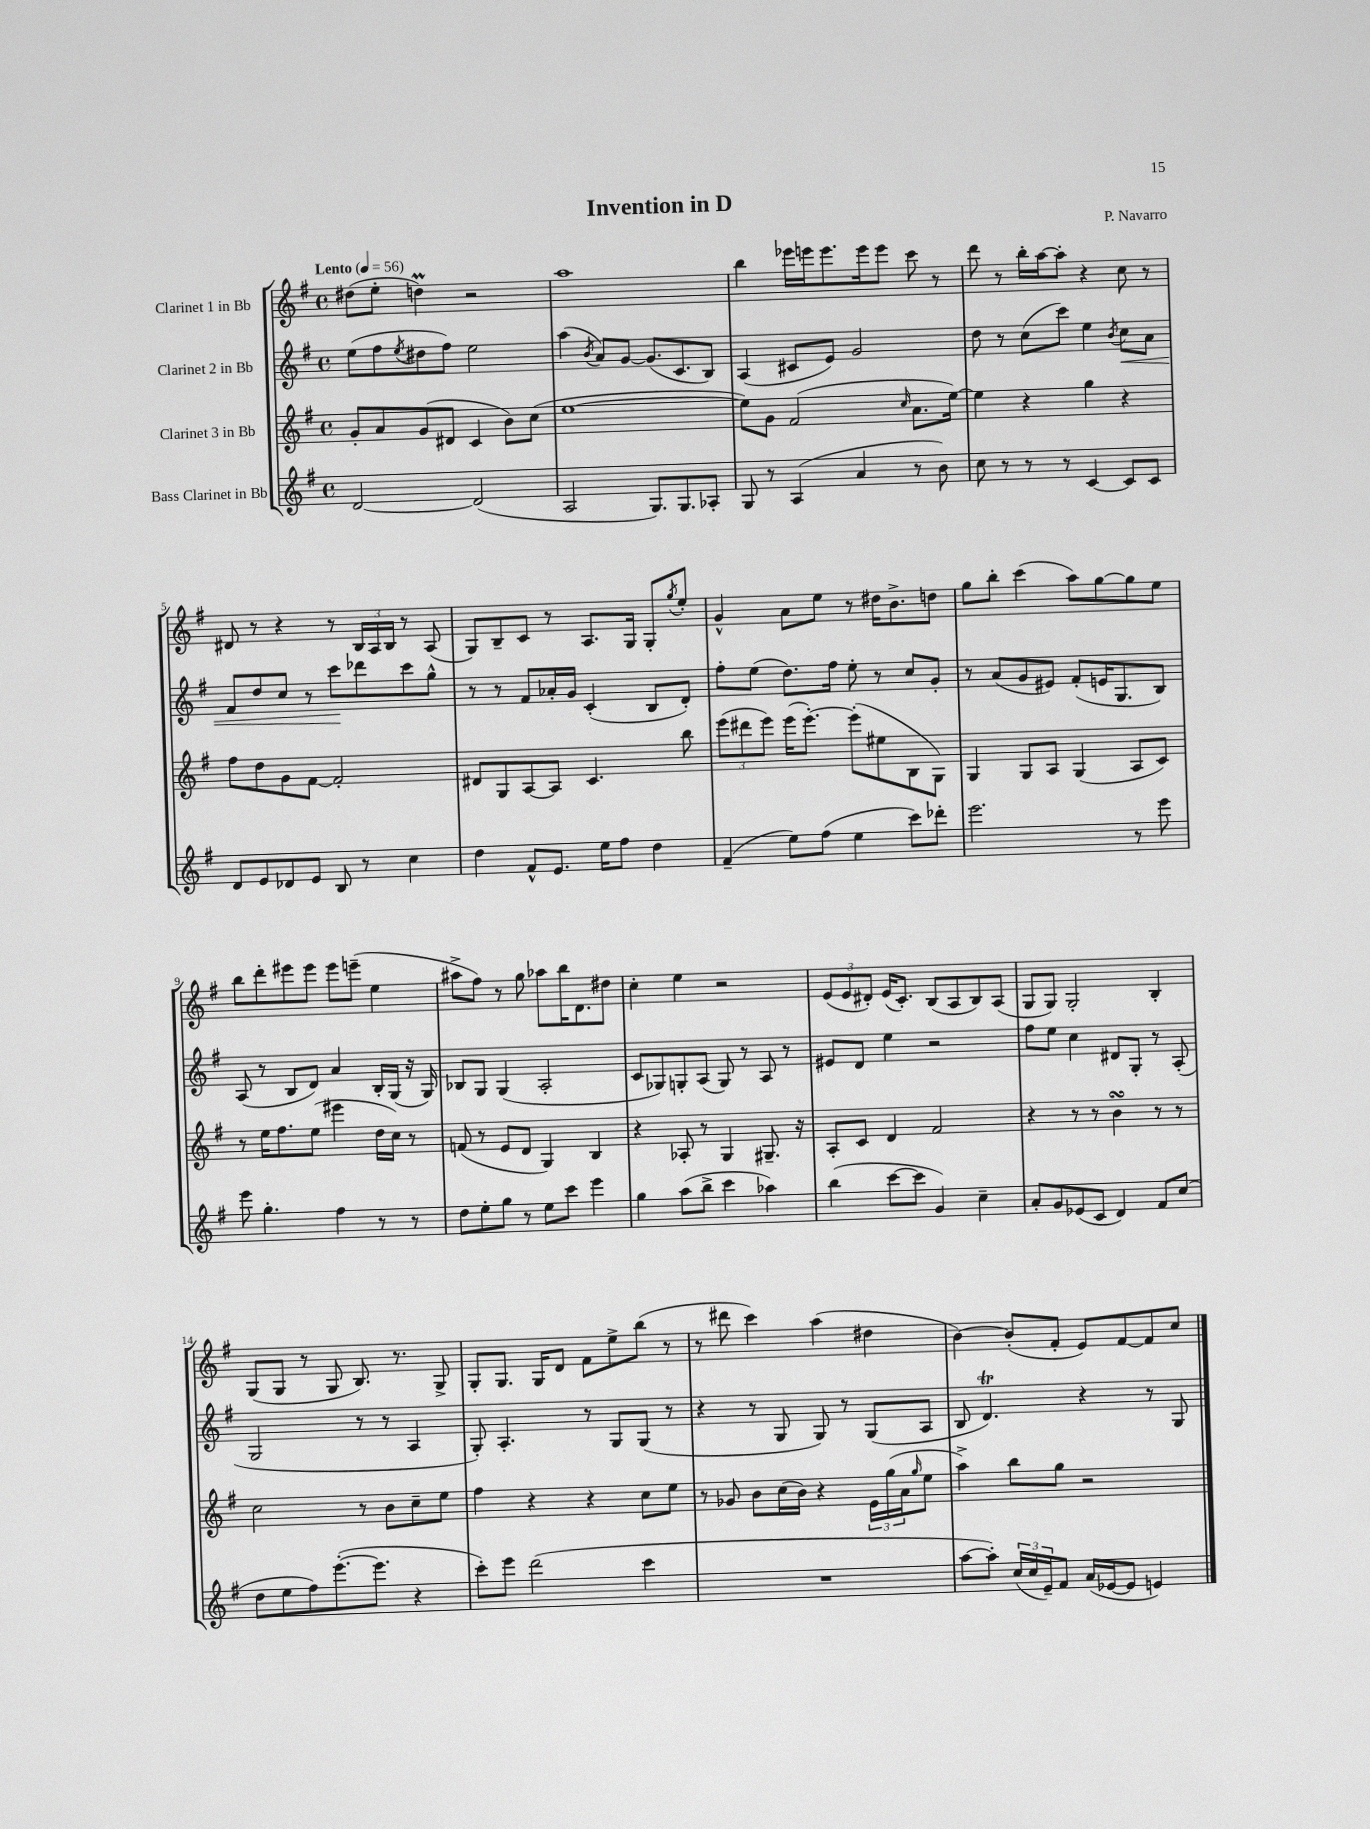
\header { title = "Invention in D" composer = "P. Navarro" }
<<
\new StaffGroup <<
\new Staff = "s0" \with { instrumentName = "Clarinet 1 in Bb" } {
    \clef treble \key g \major \defaultTimeSignature \time 4/4 \tempo "Lento" 4 = 56
    dis''8( e''8-. d''4\prall) r2 |
    a''1 |
    b''4 ees'''16 e'''16 e'''8. e'''16 e'''8 c'''8 r8 |
    d'''8 r8 b''16-. a''16~ a''8-. r4 c''8 r8 |
    dis'8 r8 r4 r8 \tuplet 3/2 { b16 a16 b16 } r8 a8( |
    g8) b8-- c'8 r8 a8. g16 g8-. \acciaccatura { g''8 } e''8-. |
    g'4-^ a'8 e''8 r8 dis''16 b'8.-> d''8 |
    g''8 b''8-. c'''4( a''8) g''8~ g''8 e''8 |
    b''8 d'''8-. eis'''8 eis'''8 eis'''8 e'''8--( e''4 |
    ais''8-> fis''8) r8 g''8 aes''8 b''16 d'8. dis''8 |
    c''4-. e''4 r2 |
    \tuplet 3/2 { e'8( e'8 dis'8-.) } e'16( c'8.-.) b8( a8 b8) a8( |
    g8 g8) g2-. b4-. |
    g8( g8 r8 g8 b8.) r8. g8-> |
    g8-. g8. g16 d'8 fis'8 e''8-> b''8( r8 |
    r8 dis'''8 c'''4) a''4( dis''4 |
    b'4~) b'8-.( fis'8-. e'8) fis'8~ fis'8 c''8 \bar "|." |
}
\new Staff = "s1" \with { instrumentName = "Clarinet 2 in Bb" } {
    \clef treble \key g \major \defaultTimeSignature \time 4/4
    e''8( fis''8 \acciaccatura { e''8 } dis''8 fis''8) e''2 |
    a''4( \acciaccatura { b'8 } a'8) g'8~ g'8.( c'8. b8) |
    a4( cis'8 e'8) g'2 |
    d''8 r8 c''8( c'''8) e''4 \acciaccatura { b'8 } c''8\< a'8 |
    fis'8 d''8 c''8 r8 c'''8\! des'''8 c'''8 g''8-^ |
    r8 r8 fis'8 aes'16-. g'16 c'4-.( b8 d'8-.) |
    fis''8-. e''8( d''8.) fis''16 e''8-. r8 c''8 g'8-. |
    r8 a'8( g'8 eis'8) fis'8-.( e'16 g8. b8) |
    a8( r8 b8 d'8) a'4 b16-. g16( r16 g16) |
    bes8 g8 g4( a2-. |
    c'8 ges8) g8-. a8( g8) r8 a8 r8 |
    eis'8 d'8 e''4 r2 |
    fis''8 e''8 c''4 dis'8 g8-. r8 a8-.( |
    g2 r8 r8 a4 |
    g8-.) a4.-. r8 g8 g8( r8 |
    r4 r8 g8 g8) r8 g8( a8 |
    b8 d'4.\trill) r4 r8 g8 \bar "|." |
}
\new Staff = "s2" \with { instrumentName = "Clarinet 3 in Bb" } {
    \clef treble \key g \major \defaultTimeSignature \time 4/4
    g'8-. a'8 g'8( dis'8 c'4 b'8) c''8( |
    e''1~ |
    e''8) g'8 fis'2( \grace { c''16 } a'8. e''16~) |
    e''4 r4 g''4 r4 |
    fis''8 d''8 g'8 fis'8~ fis'2-. |
    dis'8 g8 a8~ a8 c'4. b''8 |
    \tuplet 3/2 { e'''8( dis'''8 e'''8) } e'''16( e'''8.~-.) e'''8-.( eis''8 b8 g8) |
    g4 g8 a8 g4( a8 c'8) |
    r8 e''16 fis''8. e''8( eis'''4 d''16 c''16) r8 |
    f'8( r8 e'8 d'8 g4) b4 |
    r4 aes8-. r8 g4 gis8.-- r16 |
    a8-. c'8 d'4 fis'2 |
    r4 r8 r8 b'4\turn r8 r8 |
    c''2 r8 b'8 c''8-- e''8 |
    fis''4 r4 r4 c''8 e''8 |
    r8 ges'8 b'8 c''16( b'16) r4 \tuplet 3/2 { e'16 g''16( a'16 } \grace { g''16 } e''8 |
    a''4->) b''8 g''8 r2 \bar "|." |
}
\new Staff = "s3" \with { instrumentName = "Bass Clarinet in Bb" } {
    \clef treble \key g \major \defaultTimeSignature \time 4/4
    d'2~ d'2( |
    a2 g8.) g8. aes8-. |
    g8 r8 a4( a'4 r8 b'8) |
    c''8 r8 r8 r8 c'4~ c'8 c'8 |
    d'8 e'8 des'8 e'8 b8 r8 c''4 |
    d''4 fis'8-^ e'8. e''16 fis''8 d''4 |
    fis'4--( e''8) fis''8( e''4 c'''8) des'''8-. |
    e'''2. r8 e'''8 |
    e'''8 g''4.-. fis''4 r8 r8 |
    d''8 e''8-. g''8 r8 e''8 c'''8 e'''4 |
    g''4 a''8( b''8-> c'''4 aes''4) |
    b''4( c'''8~ c'''8 g'4) c''4-- |
    a'8-. g'8 ees'8( c'8 d'4) fis'8 c''8( |
    d''8 e''8 fis''8) e'''8.~-.( e'''8. r4 |
    c'''8-.) e'''8 d'''2( c'''4 |
    R1 |
    a''8~ a''8-.) \tuplet 3/2 { c''16( c''16 e'16--) } fis'8 a'16( ees'16~ ees'8 e'4) \bar "|." |
}
>>
>>
